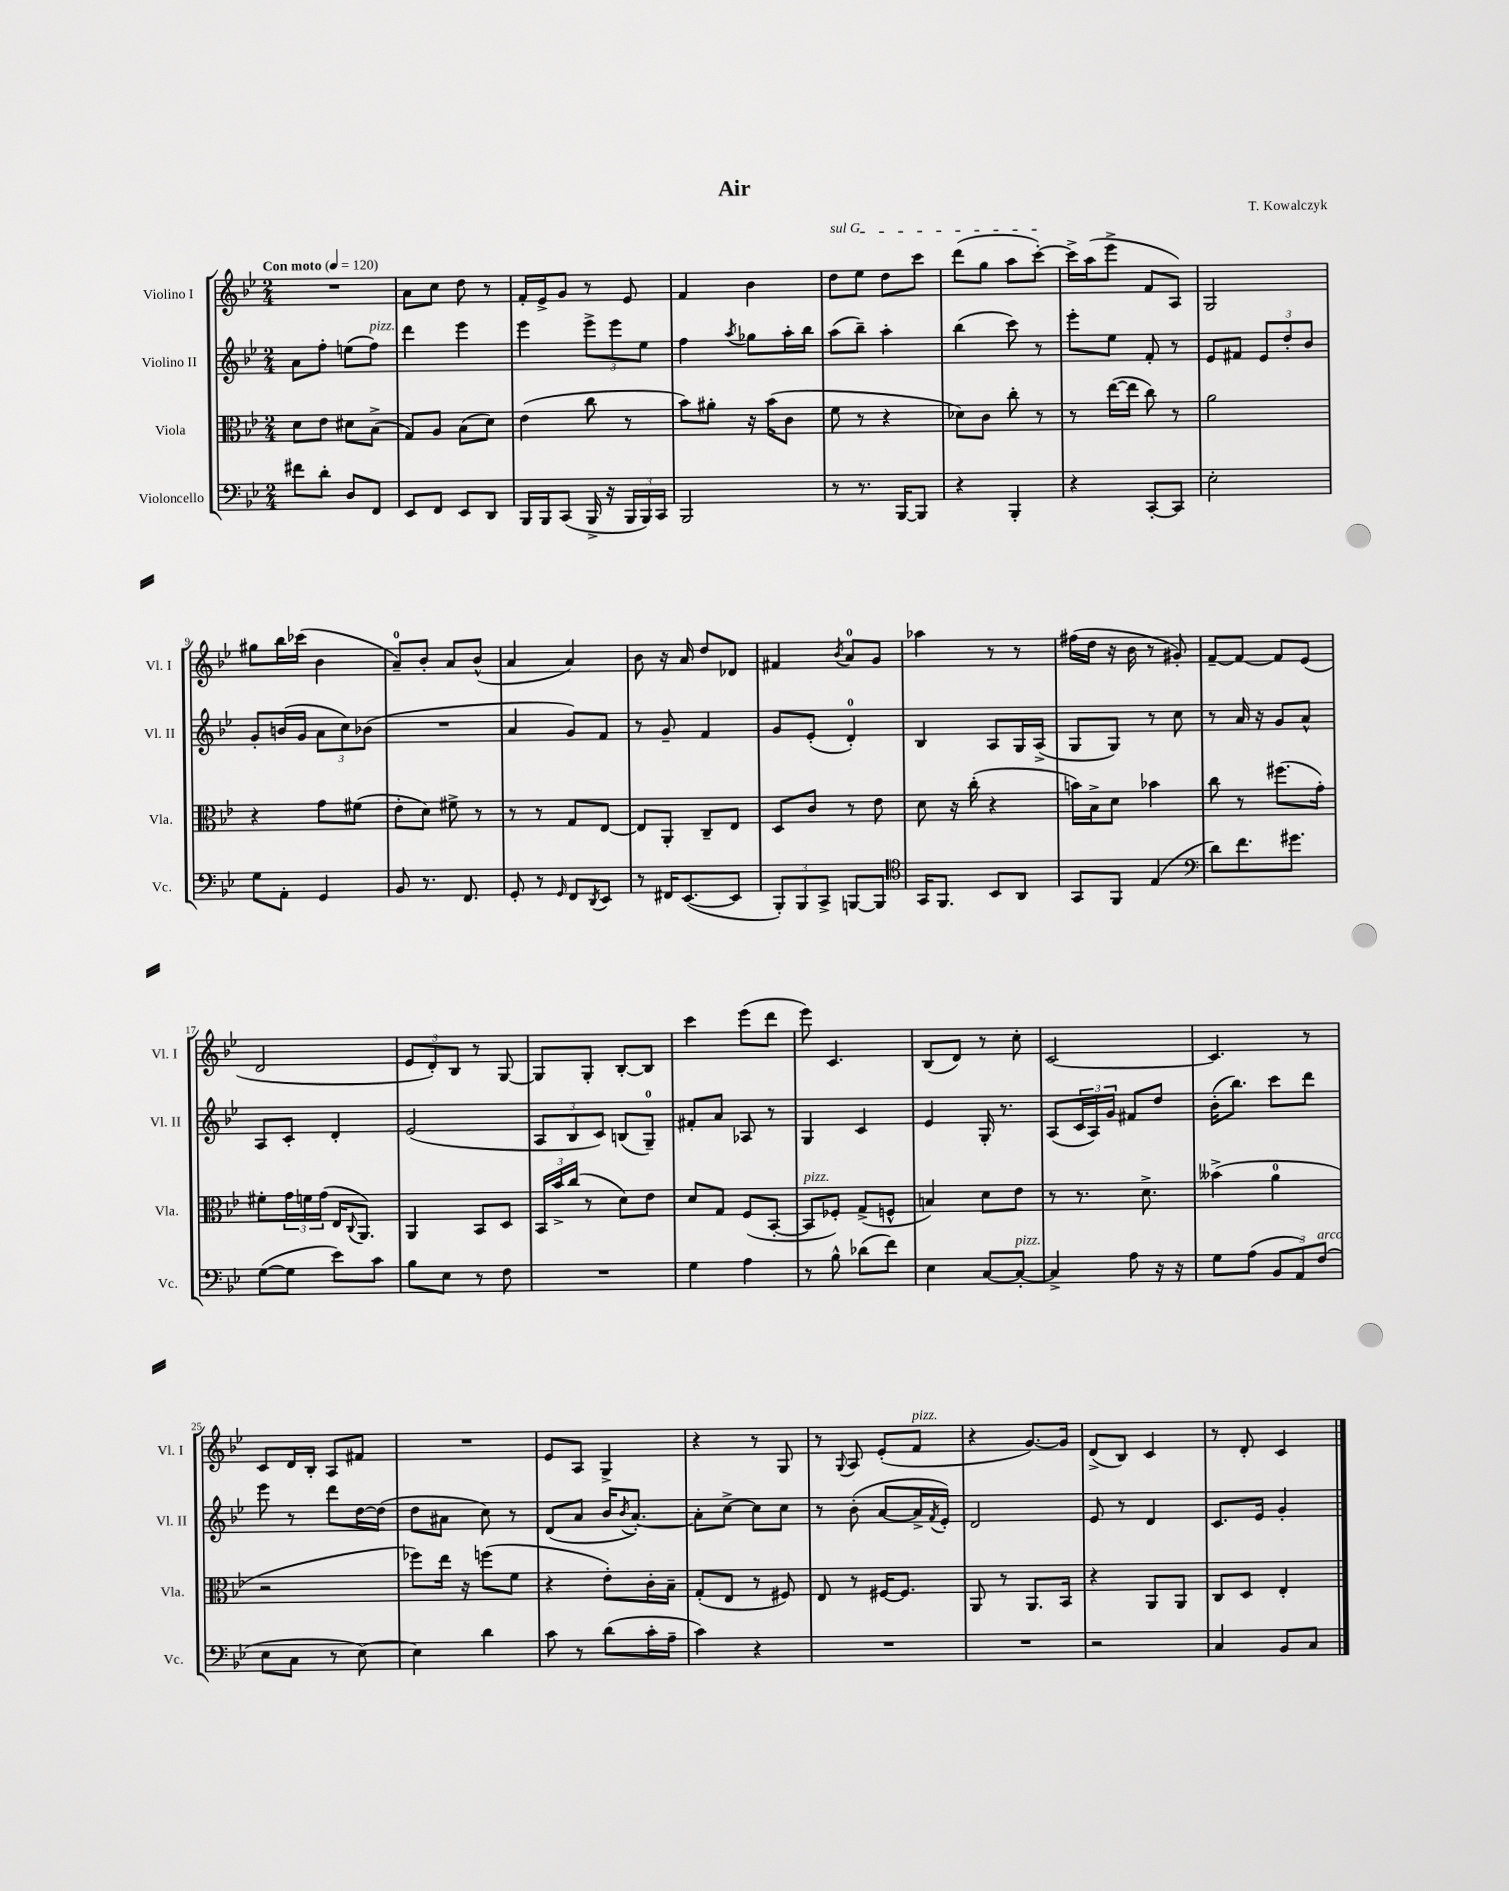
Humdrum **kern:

**kern	**kern	**kern	**kern
*staff4	*staff3	*staff2	*staff1
*clefF4	*clefC3	*clefG2	*clefG2
*k[b-e-]	*k[b-e-]	*k[b-e-]	*k[b-e-]
*M2/4	*M2/4	*M2/4	*M2/4
*MM120	*MM120	*MM120	*MM120
8f#\L	8d\L	8a\L	2r
8d'\J	8e-\J	8ff'\J	.
8D/L	8d#\L	(8ee\L	.
8FF/J	(8B-^\J	8ff\J)	.
=	=	=	=
8EE-/L	8G/L)	4ddd\	8a\L
8FF/J	8A/J	.	8cc\J
8EE-/L	(8B-\L	4eee-\	8dd\
8DD/J	8d\J)	.	8r
=	=	=	=
16BBB-/LL	(4e-\	4eee-\	16f'/LL
16BBB-/J	.	.	16e-^/J
(8CC/J	.	.	8g/J
16BBB-^/	8cc\	12eee-^\L	8r
16r	.	.	.
.	.	12eee-\	.
24BBB-/LL	8r	.	8e-/
24BBB-/)	.	12ee-\J	.
24CC/JJ	.	.	.
=	=	=	=
2BBB-/	8b-\L)	4ff\	4f/
.	8a#'\J	.	.
.	.	8qaa/	.
.	16r	8gg-\L	4b-\
.	(16b-\LK	.	.
.	8c\J	16aa'\L	.
.	.	16bb-\JJ	.
=	=	=	=
8r	8f\	(8aa\L	8dd\L
8.r	8r	8bb-~\J)	8ee-\J
.	4r	4aa'\	8dd\L
[16BBB-/LK	.	.	.
8BBB-/]J	.	.	8ccc\J
=	=	=	=
4r	8d-\L)	(4bb-\	(8ddd\L
.	8c\J	.	8gg\J
4BBB-'/	8cc'\	8ccc\)	8aa\L
.	8r	8r	[8ccc'\J)
=	=	=	=
4r	8r	8eee-'\L	16ccc^\]LL
.	.	.	(16aa\J
.	([16ee-\LL	8ee-\J	8eee-^\J
.	16ee-\]JJ	.	.
[8CC'/L	8cc\)	8f'/	8f/L
8CC/]J	8r	8r	8A/J)
=	=	=	=
2E-'\	2a\	8e-/L	2G/
.	.	8f#/J	.
.	.	12e-/L	.
.	.	12dd'/	.
.	.	12b-/J	.
=	=	=	=
8G\L	4r	8g'/L	8gg#\L
8AA'\J	.	(16b/L	16bb-\L
.	.	16g/JJ	(16ccc-\JJ
4GG/	8g\L	12a\L	4b-\
.	.	12cc\)	.
.	(8f#\J	.	.
.	.	(12b-\J	.
=	=	=	=
8BB-/	8e-'\L	2r	8a~/L)
8.r	8d\J)	.	8b-'/J
.	8f#^\	.	8a/L
8.FF/	.	.	.
.	8r	.	(8b-^^/J
=	=	=	=
8GG'/	8r	4a/	4a/
8r	8r	.	.
16qqGG/	.	.	.
8FF/L	8G/L	8g/L)	4a/)
8qDD/	.	.	.
8EE-/J	[8E-/J	8f/J	.
=	=	=	=
8r	8E-/]L	8r	8b-\
16FF#/LK	8AA'/J	8g~/	16r
([8.EE-/	.	.	16a/
.	8C~/L	4f/	8dd/L
8EE-/]J	8E-/J	.	8d-/J
=	=	=	=
12BBB-'/L)	8D/L	8g/L	4f#/
12BBB-/	.	.	.
.	8c/J	(8e-'/J	.
12CC^/J	.	.	.
.	.	.	8qb-/
[8BBB/L	8r	4d'/)	8a/L
8BBB/]J	8e-\	.	8g/J
=	=	=	=
*clefC4	*	*	*
16GG/LK	8d\	4B-/	4aa-\
8.FF/J	.	.	.
.	16r	.	.
.	(16cc'\	.	.
8BB-/L	4r	8A/L	8r
8AA/J	.	16G/L	8r
.	.	(16A^/JJ	.
=	=	=	=
8GG/L	16b\LL)	8G/L	(16ff#\LL
.	16B-^\J	.	16dd\JJ
8FF/J	8d\J	8G/J)	16r
.	.	.	16b-\
(4E-/	4b-\	8r	8r
.	.	8cc\	8g#'/)
=	=	=	=
*clefF4	*	*	*
8d\L)	8cc\	8r	[8f~/L
8.f\	8r	16a/	8f/_J
.	.	16r	.
.	(8.ff#\L	8g/L	8f/]L
8.g#\J	.	.	.
.	.	8a^^/J	(8e-/J
.	16g'\Jk)	.	.
=	=	=	=
([8G\L	8f#'\L	8A/L	2d/
8G\]J	24g\L	8c'/J	.
.	24f\	.	.
.	(24g\JJ	.	.
8e-\L)	16E-/LK	4d'/	.
.	8qqC/	.	.
.	8.AA/J)	.	.
8c\J	.	.	.
=	=	=	=
8B-\L	4AA/	(2e-/	12e-/L
.	.	.	12d'/)
8E-\J	.	.	.
.	.	.	12B-/J
8r	8BB-/L	.	8r
8F\	8D/J	.	[8G/
=	=	=	=
2r	24BB-/LL	12A/L	8G/]L
.	24b-^/	.	.
.	(24cc/JJ	12B-/	.
.	8r	.	8G'/J
.	.	12c/J)	.
.	8d\L)	(8B/L	[8B-'/L
.	8e-\J	8G~/J)	8B-/]J
=	=	=	=
4G\	8d/L	8f#'/L	4ccc\
.	8G/J	8a/J	.
4A\	(8F/L	8A-/	(8eee-\L
.	[8BB-'/J	8r	8ddd\J
=	=	=	=
8r	8BB-/]L	4G/	8eee-\)
8B-^^\	8F-'/J)	.	4.c/
(8d-\L	(8G^/L	4c/	.
8f\J)	8F^^/J	.	.
=	=	=	=
4E-\	4B/)	4e-/	(8B-/L
.	.	.	8d/J)
[8C/L	8d\L	16G'/	8r
.	.	8.r	.
8C'/_J	8e-\J	.	8cc'\
=	=	=	=
4C^/]	8r	(8A/L	[2c/
.	8.r	24c/L	.
.	.	24A/)	.
.	.	24g/JJ	.
8A\	.	8f#/L	.
.	8.d^\	.	.
16r	.	8dd/J	.
16r	.	.	.
=	=	=	=
8G\L	(4b--^\	(16b-'\LK	4.c/]
.	.	8.bb-\J)	.
(8A\J	.	.	.
12BB-/L	4a\	8ccc\L	.
12AA/)	.	.	.
.	.	8ddd\J	8r
(12F/J	.	.	.
=	=	=	=
8E-\L	2r	8eee-\	8c/L
8C\J	.	8r	16d/L
.	.	.	16B-'/JJ
8r	.	8ddd\L	8A/L
[8E-\)	.	[16dd\L	8f#/J
.	.	(16dd\]JJ	.
=	=	=	=
4E-\]	8ff-\L)	8dd\L	2r
.	16ee-\Jk	8a#\J	.
.	16r	.	.
4d\	(8ff\L	8cc\)	.
.	8f\J	8r	.
=	=	=	=
8c\	4r	(8d/L	8e-/L
8r	.	8a/J	8A/J
(8d\L	8e-'\L)	16b-/LK	4G^/
.	.	8qb-/	.
.	.	[8.a'/J)	.
16c'\L	16c'\L	.	.
16A~\JJ	16B-~\JJ	.	.
=	=	=	=
4c\)	(8G'/L	8a'\]L	4r
.	8E-/J	[8cc^\J	.
4r	8r	8cc\]L	8r
.	8F#/)	8cc\J	8G/
=	=	=	=
2r	8E-/	8r	8r
.	.	.	8qqG/
.	8r	(8b-'\	8A/
.	[16F#/LK	[8a/L	(8e-'/L
.	8.F#/]J	.	.
.	.	16a^/]L	8f/J
.	.	8qf/	.
.	.	16e-'/JJ)	.
=	=	=	=
2r	8AA/	2d/	4r
.	8r	.	.
.	8.AA/L	.	[8.g/L)
.	16BB-/Jk	.	16g/]Jk
=	=	=	=
2r	4r	8e-/	(8d^/L
.	.	8r	8B-/J)
.	8AA/L	4d/	4c/
.	8AA/J	.	.
=	=	=	=
4C/	8C/L	8.c/L	8r
.	8D/J	.	8d'/
.	.	16e-/Jk	.
8BB-/L	4E-'/	4g'/	4c/
8C/J	.	.	.
==	==	==	==
*-	*-	*-	*-
